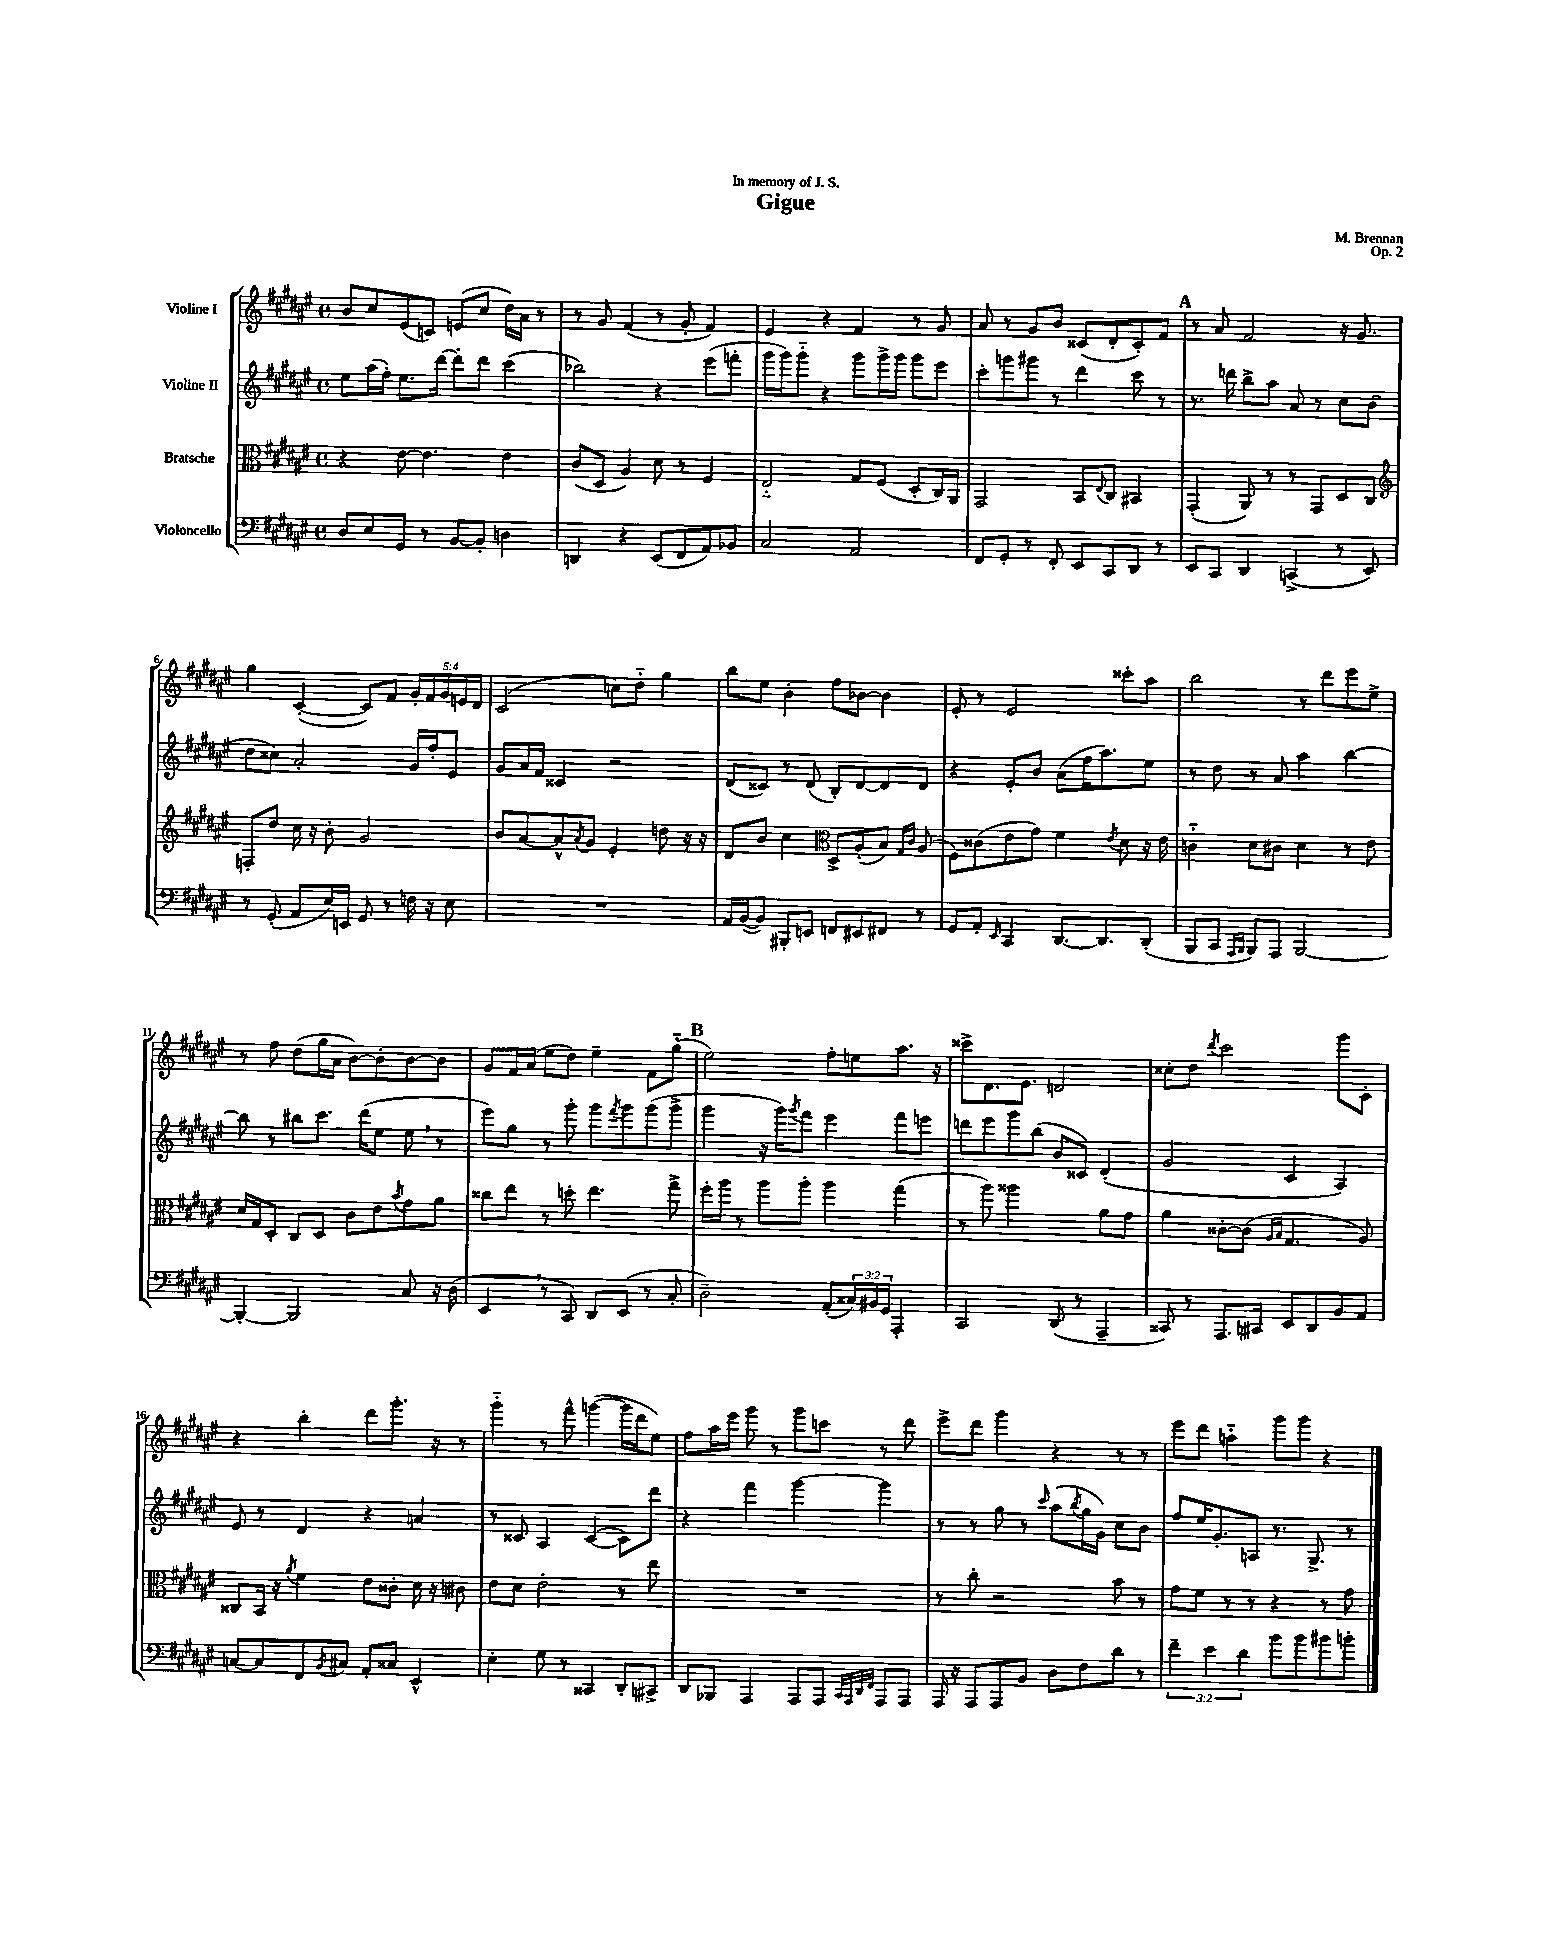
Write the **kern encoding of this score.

**kern	**kern	**kern	**kern
*part4	*part3	*part2	*part1
*staff4	*staff3	*staff2	*staff1
*I"Violoncello	*I"Bratsche	*I"Violine II	*I"Violine I
*clefF4	*clefC3	*clefG2	*clefG2
*k[f#c#g#d#a#e#]	*k[f#c#g#d#a#e#]	*k[f#c#g#d#a#e#]	*k[f#c#g#d#a#e#]
*M4/4	*M4/4	*M4/4	*M4/4
*met(c)	*met(c)	*met(c)	*met(c)
=1	=1	=1	=1
8D#/L	4r	8ee#\L	8b/L
8E#/	.	(16aa#\L	8cc#/
.	.	16ff#'\JJ)	.
8GG#/J	[8e#\	8.ee#\L	(8e#/
8r	4.e#\]	.	8cn/J)
.	.	[16ddd#\Jk	.
[8BB/L	.	8ddd#'\L]	(8en/L
8BB'/J]	.	8ddd#\J	8cc#/J
4Dn\	4e#\	(4ccc#\	16dd#\LL)
.	.	.	16a#\JJ
.	.	.	8r
=2	=2	=2	=2
4DDn/	(8c#/L	2bb-X\)	8r
.	8D#/J	.	8g#/
4r	4A#/)	.	(4f#/
(8EE#/L	8d#\	4r	8r
8FF#/	8r	.	8g#'/
8AA#/)	4F#/	(8eee#\L	4f#/)
8BB-X/J	.	8fffn'\J	.
=3	=3	=3	=3
2C#/	2E#/	16ggg#\LL	4e#/
.	.	16ggg#\J)	.
.	.	8ggg#\J	.
.	.	4r	4r
2AA#/	8G#/L	8ggg#\L	4f#/
.	(8F#/J	16ggg#^\L	.
.	.	16ggg#\JJ	.
.	8D#'/L	8ggg#\L	8r
.	16C#/L)	8eee#\J	8g#/
.	16AA#/JJ	.	.
=4	=4	=4	=4
8FF#/L	2GG#/	8ccc#'\L	8a#/
8GG#'/J	.	8gggn\	8r
8r	.	8ggg#X\J	8g#/L
8FF#'/	.	8r	8b/J
8EE#/L	8BB/L	4ddd#\	(8c##X/L
.	8qqE#/	.	.
8CC#/	8C#/J	.	8d#'/
8DD#/J	4BB#X/	8ccc#\	8c##'/)
8r	.	8r	8f#/J
!!LO:REH:place=s1:t=A
=5	=5	=5	=5
8EE#/L	(4GG#'/	8.r	8r
8CC#/J	.	.	8a#/
.	.	16dddn\	.
4DD#/	8AA#/)	8bb^\L	2f#/
.	8r	8aa#\J	.
(4CCn^/	8r	8a#/	.
.	8GG#/L	8r	.
8r	8D#/	8cc#\L	16r
.	.	.	8.g#/
8EE#/)	8C#/J	(8b\J	.
!!LO:LB:g=z
=6	=6	=6	=6
*	*clefG2	*	*
8r	8Fn'/L	8dd#\L	4gg#\
(8GG#'/	8dd#/J	8cc##X\J)	.
8AA#/L	16cc#\	2a#'/	([4c#'/
.	16r	.	.
16E#/L)	8b'\	.	.
16EEn/JJ	.	.	.
8GG#/	2g#/	.	8c#/L])
8r	.	.	8f#/J
16Fn\	.	16g#/LL	20g#'/LL
.	.	.	20f#/
16r	.	16ff#'/J	.
.	.	.	20g#/
8E#\	.	8e#/J	.
.	.	.	20en/
.	.	.	20d#/JJ
=7	=7	=7	=7
1r	8b/L	8g#/L	(2c#/
.	[8a#/	16a#/L	.
.	.	16f#/JJ	.
.	8a#^^/]	4c##X/	.
.	8qa#/	.	.
.	8g#/J	.	.
.	4e#'/	2r	8ccn\L)
.	.	.	8dd#\J
.	8ddn\	.	4gg#\
.	16r	.	.
.	16r	.	.
=8	=8	=8	=8
16AA#/LL	8d#/L	(8d#/L	8bb\L
([16BB/J	.	.	.
8BB/J])	8b/J	8c##X/J)	8ee#\J
8BBB#X'/L	4cc#\	8r	4b'\
8EEn/J	.	(8d#/	.
*	*clefC3	*	*
8FFn/L	8D#^/L	8B'/L)	8ff#\L
8EE#X/	(8A#'/	[8d#/	[8b-X\J
8FF#X/J	8B/J)	8d#/]	4b-\]
.	16qqG#/LL	.	.
.	16qqc#/JJ	.	.
8r	(8A#/	8d#/J	.
=9	=9	=9	=9
8GG#/L	8F#\L)	4r	8e#'/
8AA#'/J	(8c##X\	.	8r
16qqEE#/	.	.	.
4CC#/	8e#\	8e#'/L	2e#/
.	8g#\J)	8b/J	.
[8.DD#/L	4f#\	(8a#\L	.
.	.	16ff#\K	.
8.DD#/]	.	8.aa#\)	.
.	8qe#/	.	.
.	8d#\	.	8ccc##X'\L
(8DD#'/J	16r	8ee#\J	8aa#\J
.	16e#\	.	.
=10	=10	=10	=10
8BBB/L	4cn\	8r	2bb\
8CC#/J	.	8dd#\	.
16qqAAA#/LL	.	.	.
16qqBBB/JJ	.	.	.
8BBB/L)	8d#\L	8r	.
8AAA#/J	8c#X\J	8a#/	.
[2BBB/	4d#\	4aa#\	8r
.	.	.	8ddd#\L
.	8r	[4bb\	8eee#\
.	8e#\	.	8ee#^\J
!!LO:LB:g=z
=11	=11	=11	=11
4BBB'/_	16d#/LL	8bb\]	8r
.	16G#/J	.	.
.	8D#'/J	8r	8ff#\
2BBB/]	8C#/L	8bb#X\L	(8dd#\L
.	8D#/J	8.ccc#\J	16gg#\L
.	.	.	16a#\JJ
.	8c#\L	.	[8b\L)
.	.	(16ddd#\KL	.
.	8e#\	8ee#\J	8b'\]
.	8qb/	.	.
8C#/	8g#\	8ee#,\	[8b\
16r	8a#\J	8r	8b\J]
(16D#\	.	.	.
=12	=12	=12	=12
4EE#,/	8cc##X\L	8eee#\L)	8g#/L
.	8ee#\J	8gg#\J	16f#/L
.	.	.	(16a#/JJ
8r	8r	8r	8ee#\L
8CC#/)	8ddn'\	8ggg#'\	8dd#\J)
8DD#/L	4.ee#\	8ggg#\L	4ee#~\
.	.	8qfff#/	.
(8EE#/J	.	8ggg#\	.
8r	.	(8ggg#\	8f#\L
8C#'/	8gg#^\	8ggg#^\J	(8gg#\J
!!LO:REH:place=s1:t=B
=13	=13	=13	=13
2D#~\)	16ff#'\LL	4ggg#\	2ee#\)
.	16aa#\JJ	.	.
.	8r	.	.
.	8aa#\L	16r	.
.	.	16ggg#\KL)	.
.	.	8qggg#/	.
.	8aa#'\J	8fff#\J	.
(8AA#'/L	4aa#\	4eee#\	8ff#'\L
24C##X/L)	.	.	8een\
24BB#X/	.	.	.
24GG#/JJ	.	.	.
4AAA#'/	(4gg#\	8fff#\L	8.aa#\J
.	.	8eeen\J	.
.	.	.	16r
=14	=14	=14	=14
2CC#/	8r	8dddn\L	8ccc##X^\L
.	8aa#\)	8eee#\	8.d#\
.	2aa##X\	8ggg#\	.
.	.	.	8.e#\J
.	.	(8bb\J	.
(8DD#/	.	8b/L	2dn/
8r	.	8c##X/J)	.
4AAA#~/	8a#\L	(4d#'/	.
.	8g#\J	.	.
=15	=15	=15	=15
8CC##X/)	4a#\	2g#/	8cc##X'\L
8r	.	.	8dd#\J
.	.	.	8qddd#/
8.AAA#/L	[8c##X'\L	.	2ccc#\
.	(8c##\J]	.	.
16CC#X/Jk	.	.	.
.	16qqA#/LL	.	.
.	16qqB/JJ	.	.
8EE#/L	4.G#/	4c#/	.
8DD#/	.	.	.
8BB/	.	4A#/)	8ggg#\L
8AA#/J	8A#/)	.	8c#'\J
!!LO:LB:g=z
=16	=16	=16	=16
[8Cn/L	8C##X/L	8e#/	4r
8C/]	16BB/Jk	8r	.
.	16r	.	.
.	8qa#/	.	.
8FF#/	4f#\	4d#/	4bb'\
8qBB/	.	.	.
8C#X/J	.	.	.
8AA#'/L	8e#\L	4r	8ddd#\L
8C##X/J	8c##X'\J	.	8.ggg#'\J
4EE#^^/	16d#\	4an/	.
.	16r	.	16r
.	8c#X\	.	8r
=17	=17	=17	=17
4E#'\	8e#\L	8r	4ggg#\
.	8d#\J	8c##X/	.
8G#\	2e#'\	4A#/	8r
8r	.	.	8fff#^^\
4CC##X/	.	([4c##/	([4gggn\
8DD#'/L	8r	8c##\L])	16ggg\LL]
.	.	.	16ddd#\J
8CC#X^/J	8ee#\	8ddd#\J	8ee#\J)
=18	=18	=18	=18
8DD#/L	1r	4r	8ff#\L
8BBB-X/J	.	.	16aa#\L
.	.	.	16eee#\JJ
4AAA#/	.	4fff#\	8ggg#\
.	.	.	8r
8AAA#/L	.	[4ggg#\	8ggg#\L
8AAA#/J	.	.	8cccn\J
32qqCC#/LLL	.	.	.
32qqAAA#/	.	.	.
32qqDD#/	.	.	.
32qqFF#/JJJ	.	.	.
8AAA#/L	.	4ggg#\]	8r
8AAA#/J	.	.	8ddd#\
=19	=19	=19	=19
16AAA#/	8r	8r	8eee#^\L
16r	.	.	.
8AAA#/L	8cc#'\	8r	8ddd#\J
8AAA#/	2r	8gg#\	4ggg#\
8BB/J	.	8r	.
.	.	16qqccc#/	.
8D#\L	.	(8aa#\L	4r
.	.	8qbb/	.
8F#\	.	16gg#\L	.
.	.	16g#\JJ)	.
8d#\J	8b\	8cc#\L	8r
8r	8r	8b\J	8r
=20	=20	=20	=20
6f#~\	8g#\L	8ff#/L	8eee#\L
.	8f#\J	16ee#/K	8ddd#\J
6e#\	.	.	.
.	.	8.g#'/	.
.	8r	.	4aan\
6d#\	.	.	.
.	8r	8An/J	.
8b\L	4r	8.r	8ggg#\L
8b\	.	.	8ggg#\J
.	.	8.G#^/	.
8b#X\	8r	.	4r
8bn'\J	8g#\	8r	.
==	==	==	==
*-	*-	*-	*-
